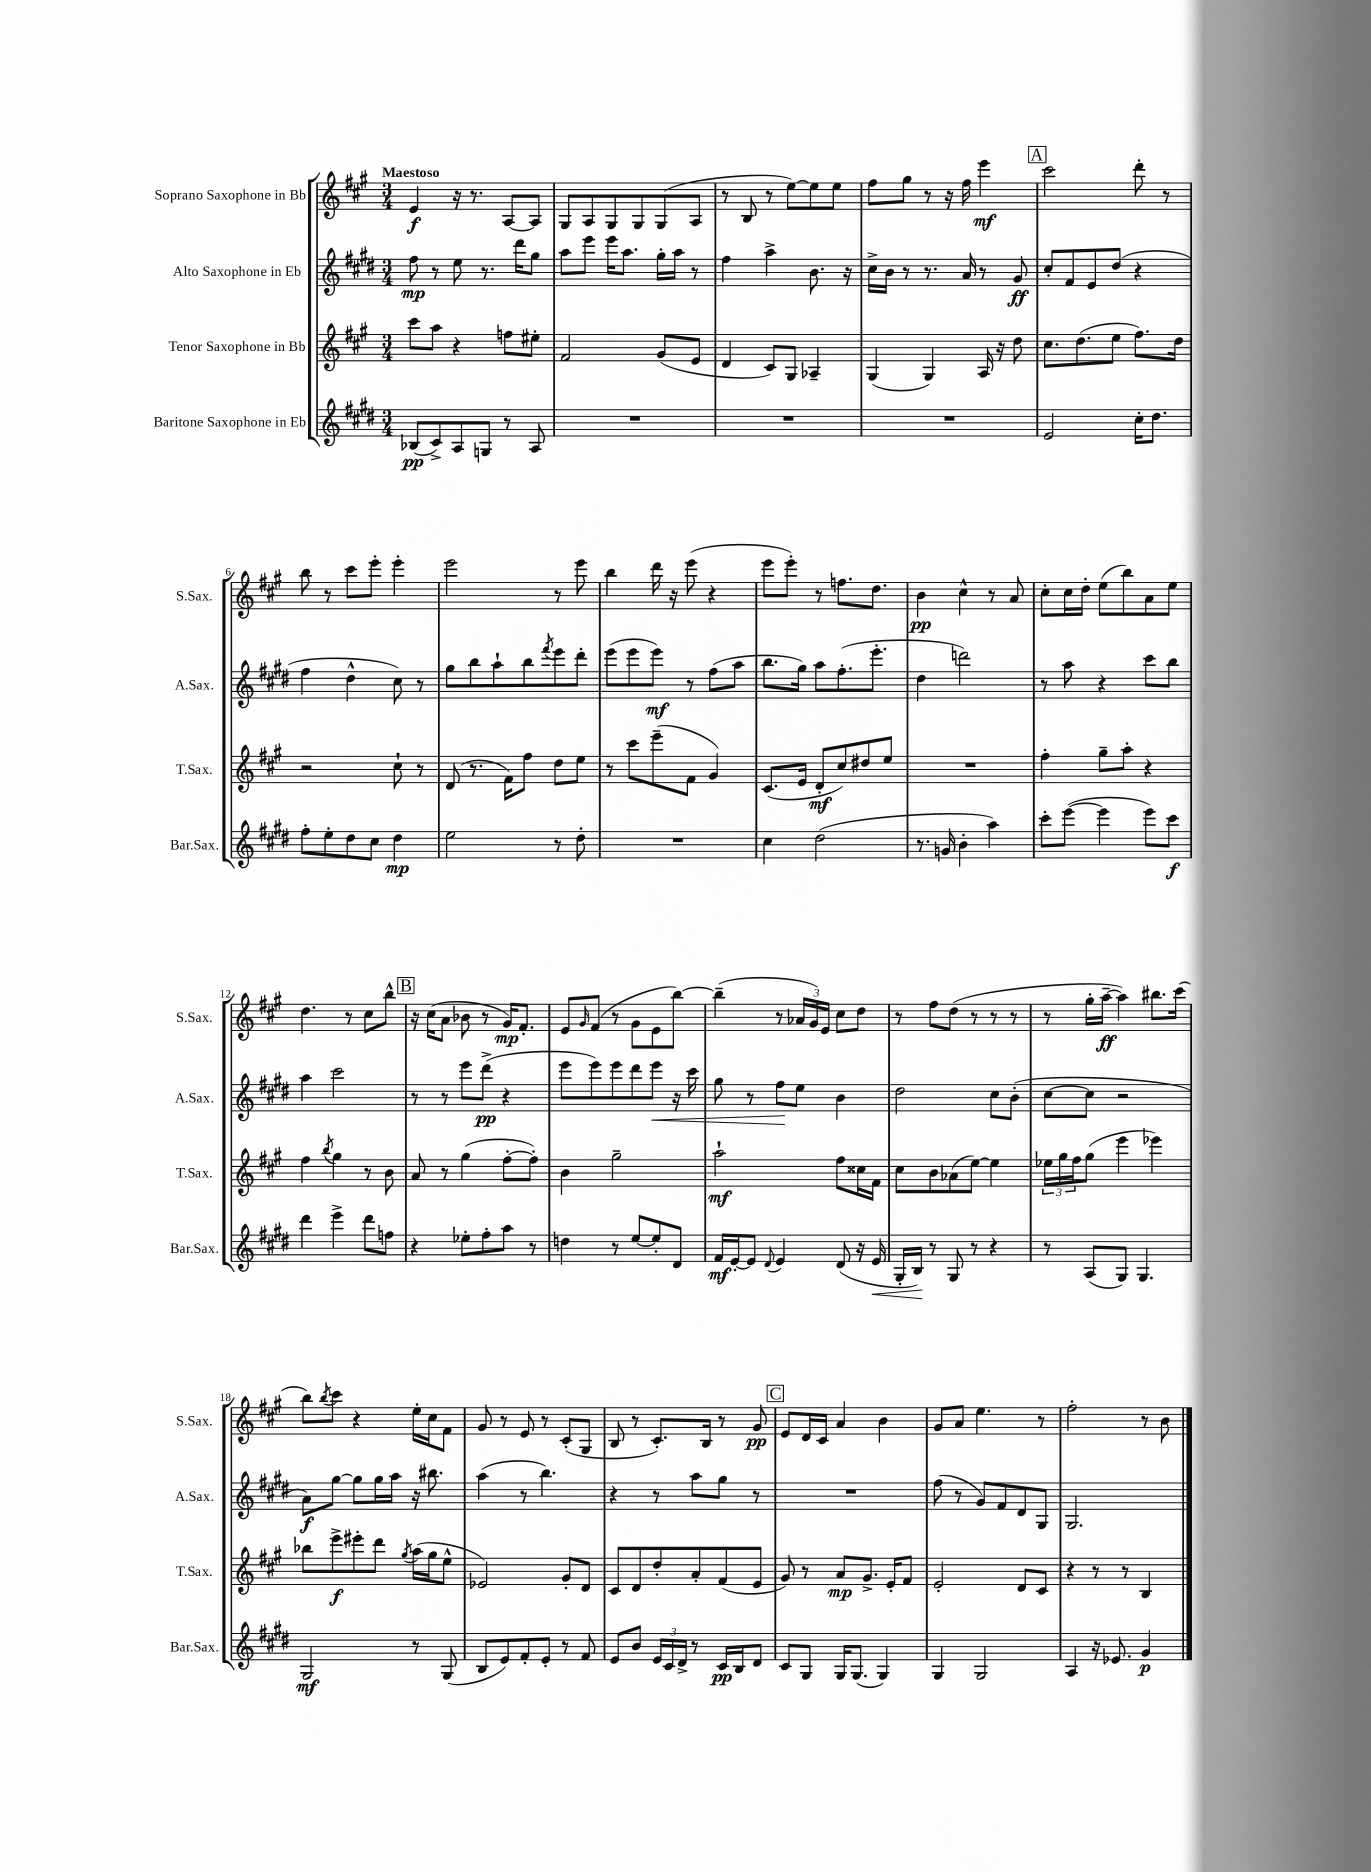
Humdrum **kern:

**kern	**dynam	**kern	**dynam	**kern	**dynam	**kern	**dynam
*part4	*part4	*part3	*part3	*part2	*part2	*part1	*part1
*staff4	*staff4	*staff3	*staff3	*staff2	*staff2	*staff1	*staff1
*I"Baritone Saxophone in Eb	*	*I"Tenor Saxophone in Bb	*	*I"Alto Saxophone in Eb	*	*I"Soprano Saxophone in Bb	*
*I'Bar.Sax.	*	*I'T.Sax.	*	*I'A.Sax.	*	*I'S.Sax.	*
*clefG2	*	*clefG2	*	*clefG2	*	*clefG2	*
*k[f#c#g#d#]	*	*k[f#c#g#]	*	*k[f#c#g#d#]	*	*k[f#c#g#]	*
*M3/4	*	*M3/4	*	*M3/4	*	*M3/4	*
=1	=1	=1	=1	=1	=1	=1	=1
!	!	!	!	!	!	!LO:TX:a:B:t=Maestoso	!
(8B-X/L	pp	8ccc#\L	.	8ff#\	mp	4e/	f
8c#^/)	.	8aa\J	.	8r	.	.	.
8A/	.	4r	.	8ee\	.	16r	.
.	.	.	.	.	.	8.r	.
8Gn/J	.	.	.	8.r	.	.	.
8r	.	8ffn\L	.	.	.	[8A/L	.
.	.	.	.	16ddd#\KL	.	.	.
8A/	.	8ee#X'\J	.	8gg#\J	.	8A/J]	.
=2	=2	=2	=2	=2	=2	=2	=2
2.r	.	2f#/	.	8aa\L	.	8G#/L	.
.	.	.	.	8eee\J	.	8A/	.
.	.	.	.	16eee\KL	.	8G#/	.
.	.	.	.	8.aa\J	.	.	.
.	.	.	.	.	.	8G#/	.
.	.	(8g#/L	.	16gg#'\LL	.	(8G#/	.
.	.	.	.	16aa\JJ	.	.	.
.	.	8e/J	.	8r	.	8A/J	.
=3	=3	=3	=3	=3	=3	=3	=3
2.r	.	4d/	.	4ff#\	.	8r	.
.	.	.	.	.	.	8B/	.
.	.	8c#/L)	.	4aa^\	.	8r	.
.	.	8G#/J	.	.	.	[8ee\L)	.
.	.	4A-X~/	.	8.b\	.	8ee\]	.
.	.	.	.	.	.	8ee\J	.
.	.	.	.	16r	.	.	.
=4	=4	=4	=4	=4	=4	=4	=4
2.r	.	(4G#/	.	16cc#^\LL	.	8ff#\L	.
.	.	.	.	16b\JJ	.	.	.
.	.	.	.	8r	.	8gg#\J	.
.	.	4G#/)	.	8.r	.	8r	.
.	.	.	.	.	.	16r	.
.	.	.	.	16a/	.	16ff#\	.
.	.	16A/	.	8r	.	4eee\	mf
.	.	16r	.	.	.	.	.
.	.	8dd\	.	8g#/	ff	.	.
!!LO:REH:place=s1:t=A
=5	=5	=5	=5	=5	=5	=5	=5
2e/	.	8.cc#\L	.	8cc#'/L	.	2ccc#\	.
.	.	.	.	8f#/	.	.	.
.	.	(8.dd\	.	.	.	.	.
.	.	.	.	8e/	.	.	.
.	.	8ee\J	.	(8dd#/J	.	.	.
16cc#'\KL	.	8.ff#\L)	.	4r	.	8ddd'\	.
8.dd#\J	.	.	.	.	.	.	.
.	.	.	.	.	.	8r	.
.	.	16dd\Jk	.	.	.	.	.
!!LO:LB:g=z
=6	=6	=6	=6	=6	=6	=6	=6
8ff#'\L	.	2r	.	4ff#\	.	8bb\	.
8ee'\	.	.	.	.	.	8r	.
8dd#\	.	.	.	4dd#^^\	.	8ccc#\L	.
8cc#\J	.	.	.	.	.	8eee'\J	.
4dd#\	mp	8cc#`\	.	8cc#\)	.	4eee'\	.
.	.	8r	.	8r	.	.	.
=7	=7	=7	=7	=7	=7	=7	=7
2ee\	.	(8d/	.	8gg#\L	.	2eee\	.
.	.	8.r	.	8bb\	.	.	.
.	.	.	.	8aa`\	.	.	.
.	.	16f#\KL)	.	.	.	.	.
.	.	8ff#\J	.	8bb\	.	.	.
.	.	.	.	8qfff#/	.	.	.
8r	.	8dd\L	.	8eee\	.	8r	.
8dd#'\	.	8ee\J	.	8ddd#'\J	.	8eee\	.
=8	=8	=8	=8	=8	=8	=8	=8
2.r	.	8r	.	(8eee\L	.	4bb\	.
.	.	8ccc#\L	.	8eee\	.	.	.
.	.	(8eee~\	.	8eee\J)	mf	16ddd\	.
.	.	.	.	.	.	16r	.
.	.	8f#\J	.	8r	.	(8eee\	.
.	.	4g#/)	.	(8ff#\L	.	4r	.
.	.	.	.	8aa\J	.	.	.
=9	=9	=9	=9	=9	=9	=9	=9
4cc#\	.	(8.c#/L	.	8.bb\L	.	8eee\L	.
.	.	.	.	.	.	8eee'\J)	.
.	.	16e/Jk	.	16gg#\Jk)	.	.	.
(2dd#\	.	8d'/L	mf	8aa\L	.	8r	.
.	.	8cc#/)	.	(8.ff#'\	.	8.ffn\L	.
.	.	8dd#X/	.	.	.	.	.
.	.	.	.	8.eee'\J	.	8.dd\J	.
.	.	8ee/J	.	.	.	.	.
=10	=10	=10	=10	=10	=10	=10	=10
8.r	.	2.r	.	4dd#\	.	4b\	pp
16gn/	.	.	.	.	.	.	.
4b'\	.	.	.	2dddn\)	.	4cc#^^\	.
4aa\)	.	.	.	.	.	8r	.
.	.	.	.	.	.	8a/	.
=11	=11	=11	=11	=11	=11	=11	=11
8ccc#'\L	.	4ff#'\	.	8r	.	8cc#'\L	.
([8eee\J	.	.	.	8aa\	.	16cc#\L	.
.	.	.	.	.	.	16dd'\JJ	.
4eee\]	.	8gg#~\L	.	4r	.	(8ee\L	.
.	.	8aa'\J	.	.	.	8bb\)	.
8eee\L)	.	4r	.	8ccc#\L	.	8a\	.
8ccc#\J	f	.	.	8bb\J	.	8ee\J	.
!!LO:LB:g=z
=12	=12	=12	=12	=12	=12	=12	=12
4ddd#\	.	4ff#\	.	4aa\	.	4.dd\	.
.	.	8qbb/	.	.	.	.	.
4eee^\	.	4gg#\	.	2ccc#\	.	.	.
.	.	.	.	.	.	8r	.
8ddd#\L	.	8r	.	.	.	8cc#\L	.
8ffn\J	.	8b\	.	.	.	8bb^^\J	.
!!LO:REH:place=s1:t=B
=13	=13	=13	=13	=13	=13	=13	=13
4r	.	8a/	.	8r	.	16r	.
.	.	.	.	.	.	(16cc#\KL	.
.	.	8r	.	8r	.	8a\J	.
8ee-X'\L	.	(4gg#\	.	8eee\L	.	8b-X\	.
8ff#'\	.	.	.	(8ddd#^\J	pp	8r	.
8aa\J	.	[8ff#'\L	.	4r	.	16g#/KL)	mp
.	.	.	.	.	.	8.f#'/J	.
8r	.	8ff#'\J])	.	.	.	.	.
=14	=14	=14	=14	=14	=14	=14	=14
4ddn\	.	4b\	.	8eee\L	.	8e/L	.
.	.	.	.	.	.	16qqg#/	.
.	.	.	.	8eee\)	.	(8f#/J	.
8r	.	2gg#~\	.	8eee\	.	8r	.
[8ee/L	.	.	.	8ddd#\	.	8g#\L	.
!	!	!	!	!	!LO:HP:b	!	!
8ee'/]	.	.	.	8eee\J	<	8e\	.
8d#/J	.	.	.	16r	.	[8bb\J)	.
.	.	.	.	16ccc#\	.	.	.
=15	=15	=15	=15	=15	=15	=15	=15
16f#/LL	mf	2aa`\	mf	8gg#\	.	(4bb~\]	.
[16e'/J	.	.	.	.	.	.	.
8e/J]	.	.	.	8r	.	.	.
8qqd#/	.	.	.	.	.	.	.
4e/	.	.	.	8ff#\L	.	8r	.
.	.	.	.	8ee\J	[	24a-X/LL	.
.	.	.	.	.	.	24g#/)	.
.	.	.	.	.	.	24e/JJ	.
(8d#/	.	8ff#\L	.	4b\	.	8cc#\L	.
16r	.	16cc##X\L	.	.	.	8dd\J	.
!	!LO:HP:b	!	!	!	!	!	!
16e/	<	16f#\JJ	.	.	.	.	.
=16	=16	=16	=16	=16	=16	=16	=16
16G#'/LL	.	8cc#\L	.	2dd#\	.	8r	.
16B/JJ)	.	.	.	.	.	.	.
8r	[	8b\	.	.	.	8ff#\L	.
8G#/	.	(8a-X\	.	.	.	(8dd\J	.
8r	.	[8ee\J)	.	.	.	8r	.
4r	.	4ee\]	.	8cc#\L	.	8r	.
.	.	.	.	(8b'\J	.	8r	.
=17	=17	=17	=17	=17	=17	=17	=17
8r	.	24ee-X\LL	.	[8cc#\L	.	8r	.
.	.	24gg#\	.	.	.	.	.
.	.	24ff#\J	.	.	.	.	.
(8A/L	.	(8gg#\J	.	8cc#\J]	.	16gg#'\LL	.
.	.	.	.	.	.	[16aa~\JJ	ff
8G#/J)	.	4eee\	.	2r	.	4aa\])	.
4.G#/	.	.	.	.	.	.	.
.	.	4eee-X\)	.	.	.	8.bb#X\L	.
.	.	.	.	.	.	(16ccc#\Jk	.
!!LO:LB:g=z
=18	=18	=18	=18	=18	=18	=18	=18
2G#/	mf	8bb-X\L	.	8a\L)	f	8bb\L)	.
.	.	.	.	.	.	8qbb/	.
.	.	8eee^\	f	[8gg#\J	.	8ccc#\J	.
.	.	8eee#X'\	.	8gg#\L]	.	4r	.
.	.	8ddd\J	.	16gg#\L	.	.	.
.	.	.	.	16aa\JJ	.	.	.
.	.	8qgg#/	.	.	.	.	.
8r	.	(16aa\LL	.	16r	.	16ee'\LL	.
.	.	16gg#\J	.	8.bb#X\	.	16cc#\J	.
(8G#/	.	8ee^^\J	.	.	.	8f#\J	.
=19	=19	=19	=19	=19	=19	=19	=19
8B/L	.	2e-X/)	.	(4aa\	.	8g#/	.
8e/)	.	.	.	.	.	8r	.
8f#'/	.	.	.	8r	.	8e/	.
8e'/J	.	.	.	4.bb\)	.	8r	.
8r	.	8g#'/L	.	.	.	(8c#'/L	.
8f#/	.	8d/J	.	.	.	8G#/J	.
=20	=20	=20	=20	=20	=20	=20	=20
8e/L	.	8c#/L	.	4r	.	8B/	.
8b/J	.	8d/	.	.	.	8r	.
24e/LL	.	8dd'/	.	8r	.	8.c#'/L)	.
24c#/	.	.	.	.	.	.	.
24d#^/JJ	.	.	.	.	.	.	.
8r	.	8a'/	.	8aa\L	.	.	.
.	.	.	.	.	.	16B/Jk	.
16c#/LL	pp	(8f#/	.	8gg#\J	.	8r	.
16B/J	.	.	.	.	.	.	.
8d#/J	.	8e/J	.	8r	.	8g#/	pp
!!LO:REH:place=s1:t=C
=21	=21	=21	=21	=21	=21	=21	=21
8c#/L	.	8g#/)	.	2.r	.	8e/L	.
8G#/J	.	8r	.	.	.	16d/L	.
.	.	.	.	.	.	16c#/JJ	.
16G#/KL	.	8a/L	mp	.	.	4a/	.
(8.G#/J	.	.	.	.	.	.	.
.	.	8.g#^/J	.	.	.	.	.
4G#/)	.	.	.	.	.	4b\	.
.	.	16e'/KL	.	.	.	.	.
.	.	8f#/J	.	.	.	.	.
=22	=22	=22	=22	=22	=22	=22	=22
4G#/	.	2e'/	.	(8ff#\	.	8g#/L	.
.	.	.	.	8r	.	8a/J	.
2G#/	.	.	.	8g#/L)	.	4.ee\	.
.	.	.	.	8f#/	.	.	.
.	.	8d/L	.	8d#/	.	.	.
.	.	8c#/J	.	8G#/J	.	8r	.
=23	=23	=23	=23	=23	=23	=23	=23
4A/	.	4r	.	2.G#/	.	2ff#'\	.
16r	.	8r	.	.	.	.	.
8.e-X/	.	.	.	.	.	.	.
.	.	8r	.	.	.	.	.
4g#/	p	4B/	.	.	.	8r	.
.	.	.	.	.	.	8b\	.
==	==	==	==	==	==	==	==
*-	*-	*-	*-	*-	*-	*-	*-
